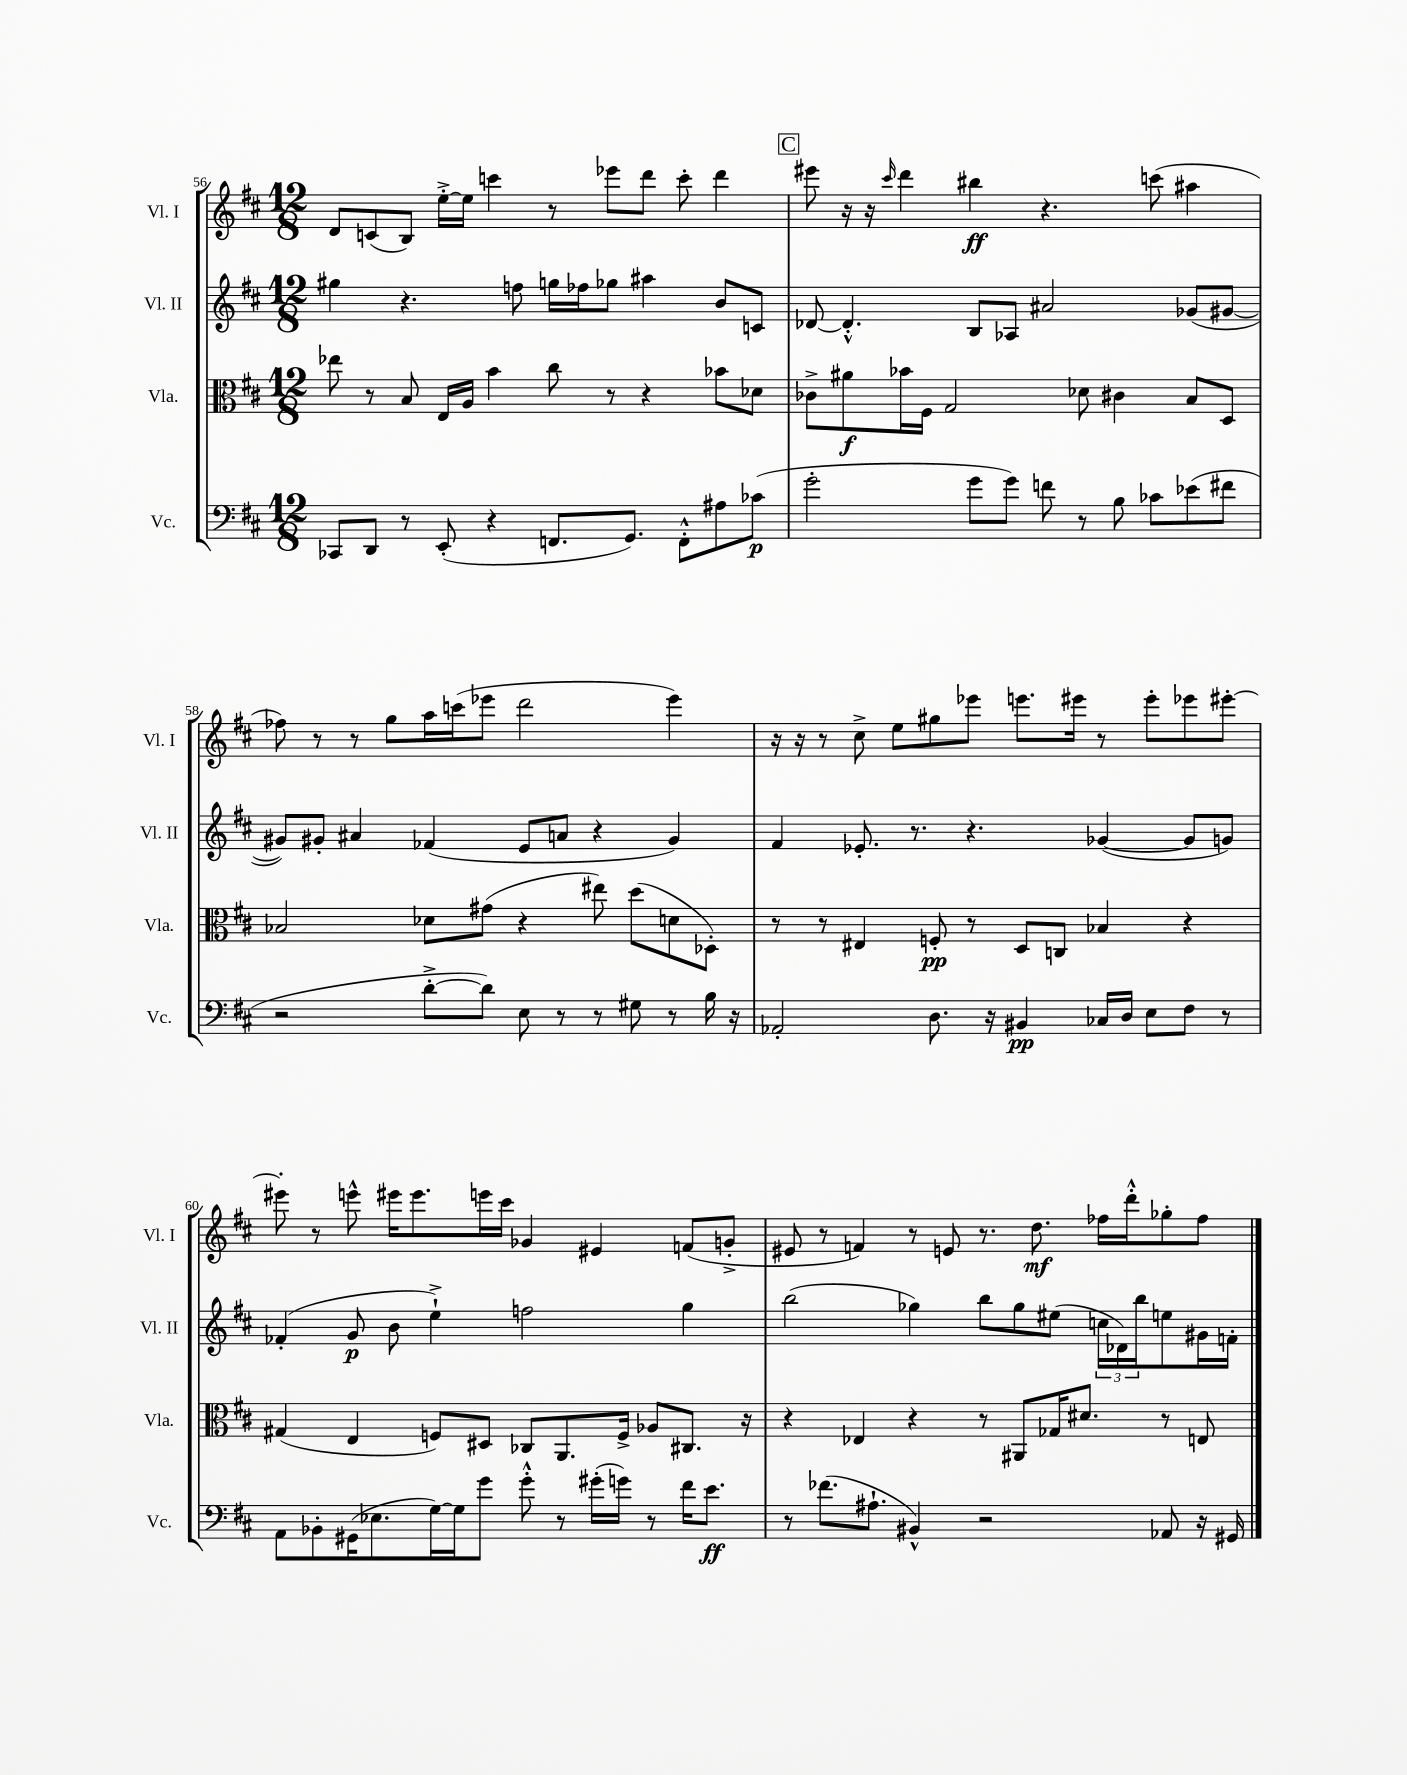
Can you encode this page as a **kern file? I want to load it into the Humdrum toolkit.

**kern	**dynam	**kern	**dynam	**kern	**dynam	**kern	**dynam
*part4	*part4	*part3	*part3	*part2	*part2	*part1	*part1
*staff4	*staff4	*staff3	*staff3	*staff2	*staff2	*staff1	*staff1
*I"Vc.	*	*I"Vla.	*	*I"Vl. II	*	*I"Vl. I	*
*I'Vc.	*	*I'Vla.	*	*I'Vl. II	*	*I'Vl. I	*
*clefF4	*	*clefC3	*	*clefG2	*	*clefG2	*
*k[f#c#]	*	*k[f#c#]	*	*k[f#c#]	*	*k[f#c#]	*
*M12/8	*	*M12/8	*	*M12/8	*	*M12/8	*
=56	=56	=56	=56	=56	=56	=56	=56
8CC-X/L	.	8ee-X\	.	4gg#X\	.	8d/L	.
8DD/J	.	8r	.	.	.	(8cn/	.
8r	.	8B/	.	4.r	.	8B/J)	.
(8EE'/	.	16E/LL	.	.	.	[16ee'^\LL	.
.	.	16A/JJ	.	.	.	16ee\JJ]	.
4r	.	4b\	.	.	.	4cccn\	.
.	.	.	.	8ffn\	.	.	.
8.FFn/L	.	8cc#\	.	16ggn\LL	.	8r	.
.	.	.	.	16ff-X\J	.	.	.
.	.	8r	.	8gg-X\J	.	8eee-X\L	.
8.GG/J)	.	.	.	.	.	.	.
.	.	4r	.	4aa#X\	.	8ddd\J	.
8FF'^^\L	.	.	.	.	.	8ccc'\	.
8A#X\	.	8b-X\L	.	8b/L	.	4ddd\	.
(8c-X\J	p	8d-X\J	.	8cn/J	.	.	.
!!LO:REH:place=s1:t=C
=57	=57	=57	=57	=57	=57	=57	=57
2g'\	.	8c-X^\L	.	[8d-X/	.	8eee#X\	.
.	.	8a#X\	f	4.d-'^^/]	.	16r	.
.	.	.	.	.	.	16r	.
.	.	.	.	.	.	16qqccc#/	.
.	.	16b-X\L	.	.	.	4ddd\	.
.	.	16F#\JJ	.	.	.	.	.
.	.	2G/	.	.	.	.	.
8g\L	.	.	.	8B/L	.	4bb#X\	ff
8g\J)	.	.	.	8A-X/J	.	.	.
8fn\	.	.	.	2a#X/	.	4.r	.
8r	.	8d-X\	.	.	.	.	.
8B\	.	4c#X\	.	.	.	.	.
8c-X\L	.	.	.	.	.	(8cccn\	.
(8e-X\	.	8B/L	.	(8g-X/L	.	4aa#X\	.
8f#X\J	.	8D/J	.	[8g#X/J	.	.	.
!!LO:LB:g=z
=58	=58	=58	=58	=58	=58	=58	=58
2r	.	2B-X/	.	8g#X/L])	.	8ff-X\)	.
.	.	.	.	8g#X'/J	.	8r	.
.	.	.	.	4a#X/	.	8r	.
.	.	.	.	.	.	8gg\L	.
[8d'^\L	.	8d-X\L	.	(4f-X/	.	16aa\L	.
.	.	.	.	.	.	(16cccn\J	.
8d\J])	.	(8g#X\J	.	.	.	8eee-X\J	.
8E\	.	4r	.	8e/L	.	2ddd\	.
8r	.	.	.	8an/J	.	.	.
8r	.	8ee#X\)	.	4r	.	.	.
8G#X\	.	(8dd\L	.	.	.	.	.
8r	.	8dn\	.	4g#/)	.	4eee-\)	.
16B\	.	8D-X'\J)	.	.	.	.	.
16r	.	.	.	.	.	.	.
=59	=59	=59	=59	=59	=59	=59	=59
2AA-X'/	.	8r	.	4f#/	.	16r	.
.	.	.	.	.	.	16r	.
.	.	8r	.	.	.	8r	.
.	.	4E#X/	.	8.e-X'/	.	8cc#^\	.
.	.	.	.	.	.	8ee\L	.
.	.	.	.	8.r	.	.	.
8.D\	.	8Fn'/	pp	.	.	8gg#X\	.
.	.	8r	.	4.r	.	8eee-X\J	.
16r	.	.	.	.	.	.	.
4BB#X/	pp	8D/L	.	.	.	8.eeen\L	.
.	.	8Cn/J	.	.	.	.	.
.	.	.	.	.	.	16eee#X\Jk	.
16C-X/LL	.	4B-X/	.	([4g-X/	.	8r	.
16D/JJ	.	.	.	.	.	.	.
8E\L	.	.	.	.	.	8eee#'\L	.
8F#\J	.	4r	.	8g-/L]	.	8eee-X\	.
8r	.	.	.	8gn/J)	.	[8eee#X'\J	.
!!LO:LB:g=z
=60	=60	=60	=60	=60	=60	=60	=60
8AA\L	.	(4G#X/	.	(4f-X'/	.	8eee#X'\]	.
8BB-X'\	.	.	.	.	.	8r	.
(16GG#X\K	.	4E/	.	8g/	p	8eeen^^\	.
8.E-X\	.	.	.	.	.	.	.
.	.	.	.	8b\	.	16eee#X\KL	.
.	.	.	.	.	.	8.eee#\	.
[16G\L)	.	8Fn/L)	.	4ee`^\)	.	.	.
16G\J]	.	.	.	.	.	.	.
8g\J	.	8D#X/J	.	.	.	16eeen\L	.
.	.	.	.	.	.	16ccc#\JJ	.
8g'^^\	.	8C-X/L	.	2ffn\	.	4g-X/	.
8r	.	8.AA/	.	.	.	.	.
(16g#X'\LL	.	.	.	.	.	4e#X/	.
16gn\JJ)	.	16F^/Jk	.	.	.	.	.
8r	.	8A-X/L	.	.	.	.	.
16f#\KL	.	8.C#X/J	.	4gg\	.	(8fn/L	.
8.e\J	ff	.	.	.	.	.	.
.	.	.	.	.	.	8gn'^/J	.
.	.	16r	.	.	.	.	.
=61	=61	=61	=61	=61	=61	=61	=61
8r	.	4r	.	(2bb\	.	8e#X/	.
(8.f-X\L	.	.	.	.	.	8r	.
.	.	4E-X/	.	.	.	4fn/)	.
8.A#X`\J	.	.	.	.	.	.	.
4BB#X^^/)	.	4r	.	4gg-X\)	.	8r	.
.	.	.	.	.	.	8en/	.
2r	.	8r	.	8bb\L	.	8.r	.
.	.	8AA#X/L	.	8gg-\	.	.	.
.	.	.	.	.	.	8.dd\	mf
.	.	16G-X/K	.	(8ee#X\J	.	.	.
.	.	8.d#X/J	.	.	.	.	.
.	.	.	.	24ccn\LL	.	16ff-X\LL	.
.	.	.	.	24d-X\)	.	.	.
.	.	.	.	.	.	16ddd'^^\J	.
.	.	.	.	24bb\J	.	.	.
8AA-X/	.	8r	.	8een\	.	8gg-X'\	.
16r	.	8En/	.	16g#X\L	.	8ff-\J	.
16GG#X/	.	.	.	16fn'\JJ	.	.	.
==	==	==	==	==	==	==	==
*-	*-	*-	*-	*-	*-	*-	*-
